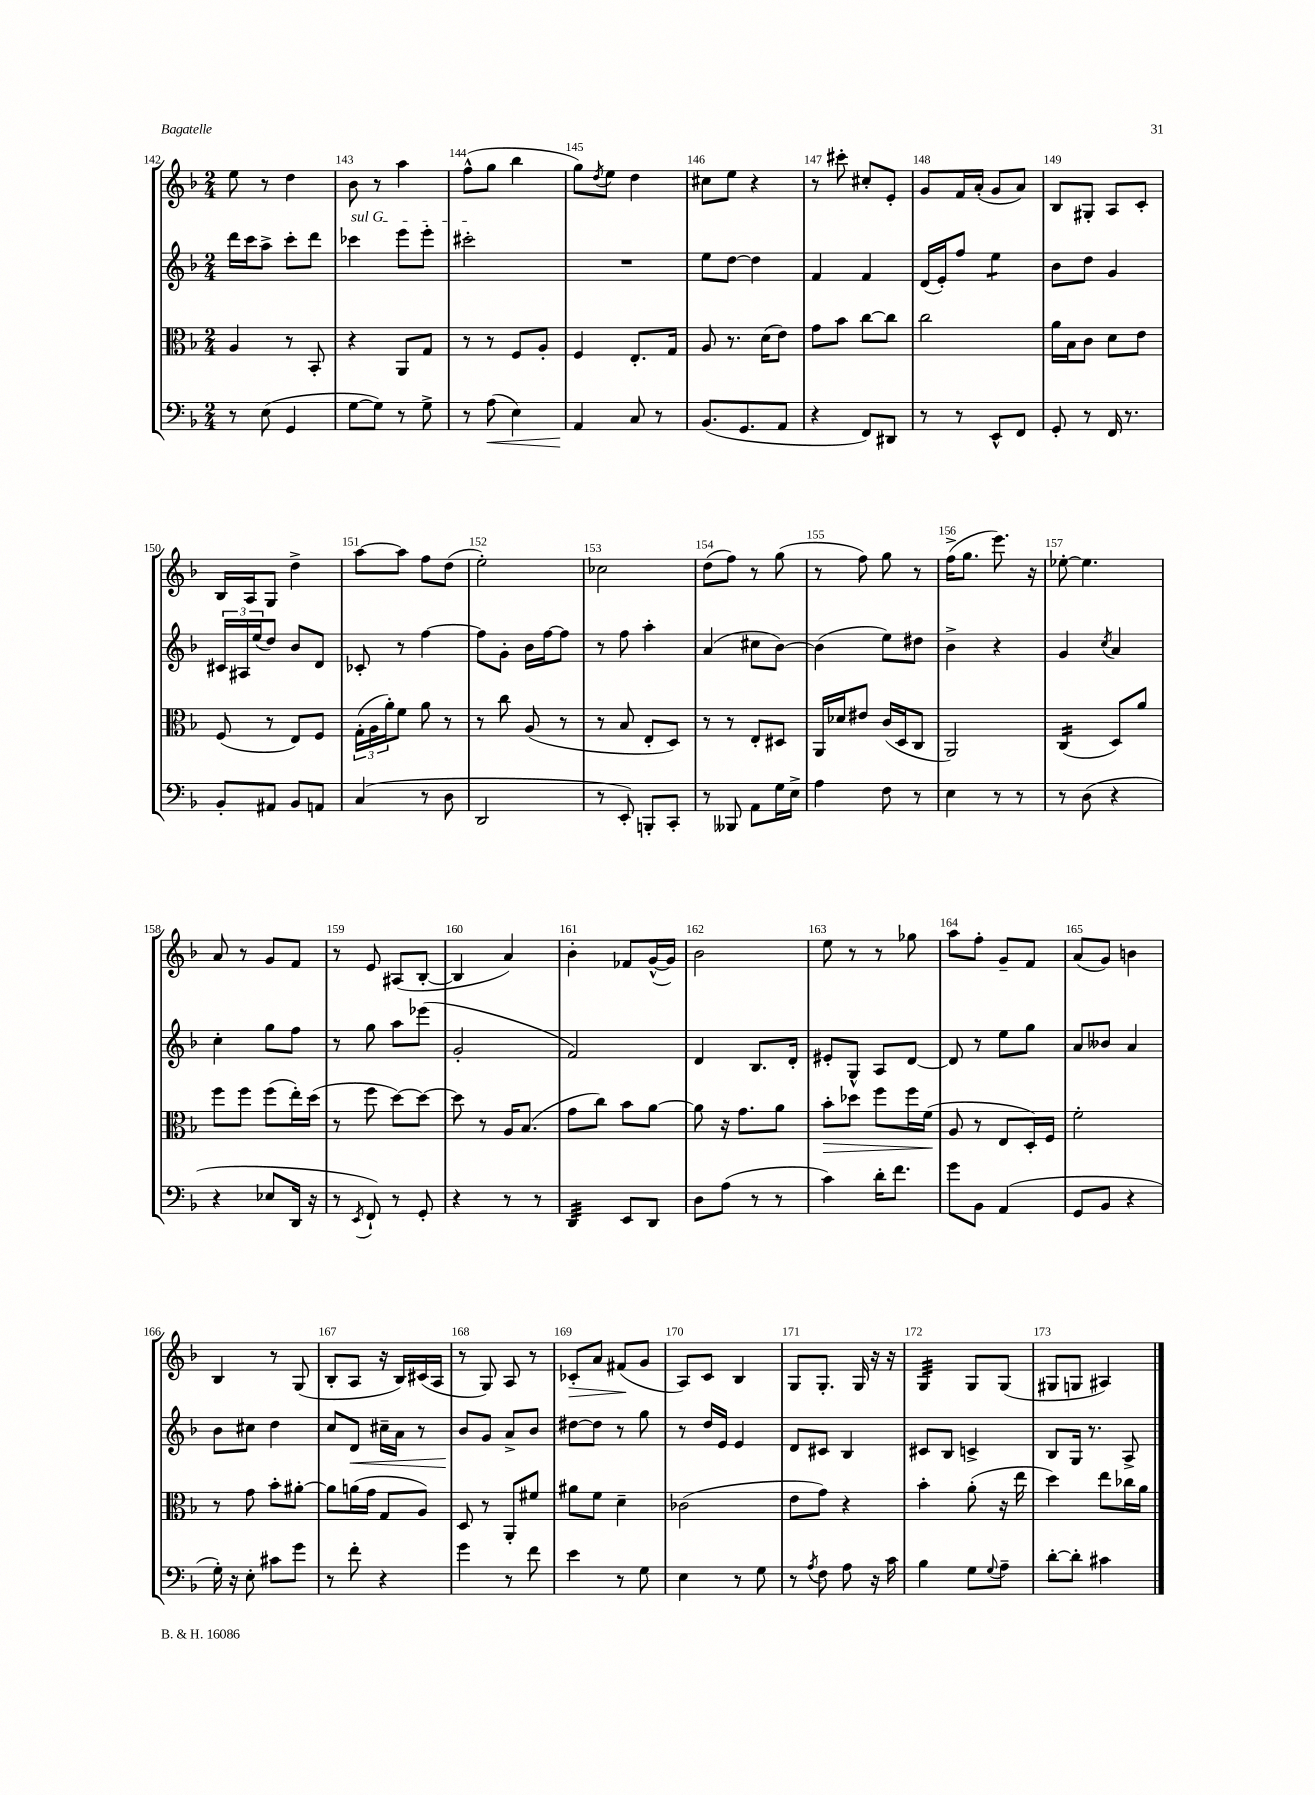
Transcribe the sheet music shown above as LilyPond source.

<<
\new StaffGroup <<
\new Staff = "s0" {
    \clef treble \key f \major \numericTimeSignature \time 2/4
    e''8 r8 d''4 |
    bes'8 r8 a''4 |
    f''8-^( g''8 bes''4 |
    g''8) \acciaccatura { d''8 } e''8 d''4 |
    cis''8 e''8 r4 |
    r8 cis'''8-. cis''8-. e'8-. |
    g'8 f'16 a'16-.( g'8 a'8) |
    bes8 gis8-. a8 c'8-. |
    bes16 a16 g8 d''4-> |
    a''8~ a''8 f''8 d''8( |
    e''2-.) |
    ces''2 |
    d''8( f''8) r8 g''8( |
    r8 f''8) g''8 r8 |
    f''16->( g''8. e'''8.) r16 |
    ees''8~-. ees''4. |
    a'8 r8 g'8 f'8 |
    r8 e'8 ais8( bes8~-. |
    bes4 a'4) |
    bes'4-. fes'8 g'16~-^( g'16) |
    bes'2 |
    e''8 r8 r8 ges''8 |
    a''8 f''8-. g'8-- f'8 |
    a'8( g'8) b'4 |
    bes4 r8 g8( |
    bes8-. a8 r16 bes16) cis'16( a16 |
    r8 g8) a8 r8 |
    ces'8-.\> a'8 fis'8\!( g'8 |
    a8) c'8 bes4 |
    g8 g8.-. g16 r16 r16 |
    g4:32 g8 g8( |
    gis8 g8 ais4) \bar "|." |
}
\new Staff = "s1" {
    \clef treble \key f \major \numericTimeSignature \time 2/4
    d'''16 c'''16 a''8-> c'''8-. d'''8 |
    \once \override TextSpanner.bound-details.left.text = \markup { \italic "sul G" } ces'''4\startTextSpan e'''8 e'''8-. |
    cis'''2-.\stopTextSpan |
    R2 |
    e''8 d''8~ d''4 |
    f'4 f'4 |
    d'16( e'16-.) f''8 e''4:8 |
    bes'8 d''8 g'4 |
    \tuplet 3/2 { cis'16 ais16 e''16( } d''8) bes'8 d'8 |
    ces'8-. r8 f''4~ |
    f''8 g'8-. bes'16 f''16~ f''8 |
    r8 f''8 a''4-. |
    a'4( cis''8 bes'8~) |
    bes'4( e''8) dis''8 |
    bes'4-> r4 |
    g'4 \acciaccatura { c''8 } a'4 |
    c''4-. g''8 f''8 |
    r8 g''8 a''8 ees'''8( |
    g'2-. |
    f'2) |
    d'4 bes8. d'16-. |
    eis'8-. g8-^ a8 d'8~ |
    d'8 r8 e''8 g''8 |
    a'8 beses'8 a'4 |
    bes'8 cis''8 d''4 |
    c''8 d'8\< cis''16-- a'16 r8 |
    bes'8\! g'8 a'8-> bes'8 |
    dis''8~ dis''8 r8 g''8 |
    r8 d''16 e'16 e'4 |
    d'8 cis'8 bes4 |
    cis'8 bes8 c'4-> |
    bes8 g16 r8. a8-> \bar "|." |
}
\new Staff = "s2" {
    \clef alto \key f \major \numericTimeSignature \time 2/4
    a4 r8 bes,8-. |
    r4 a,8 g8 |
    r8 r8 f8 a8-. |
    f4 e8.-. g16 |
    a8 r8. d'16( e'8) |
    g'8 bes'8 c''8~ c''8 |
    c''2 |
    a'16 bes16 c'8 d'8 e'8 |
    f8( r8 e8) f8 |
    \tuplet 3/2 { g16-.( a16 a'16-.) } f'8 a'8 r8 |
    r8 c''8 a8( r8 |
    r8 bes8 e8-. d8) |
    r8 r8 e8-. dis8 |
    a,16 des'16 eis'8 c'16( d16 c8 |
    a,2) |
    c4:16( d8) a'8 |
    f''8 f''8 f''8( e''16-.) d''16( |
    r8 f''8 d''8~) d''8~ |
    d''8 r8 a16 bes8.( |
    g'8 c''8) bes'8 a'8~ |
    a'8 r16 g'8. a'8 |
    bes'8-.\> des''8 f''8 f''16 f'16\!( |
    a8 r8 e8 d16-.) f16 |
    f'2-. |
    r8 g'8 bes'8-. ais'8~-. |
    ais'8 a'16( g'16 g8 a8) |
    d8 r8 a,8-. fis'8 |
    ais'8 f'8 d'4-- |
    ces'2( |
    e'8 g'8) r4 |
    bes'4-. a'8-.( r16 e''16 |
    d''4) e''8 ces''16 a'16 \bar "|." |
}
\new Staff = "s3" {
    \clef bass \key f \major \numericTimeSignature \time 2/4
    r8 e8( g,4 |
    g8~ g8) r8 g8-> |
    r8 a8\<( e4) |
    a,4\! c8 r8 |
    bes,8.( g,8. a,8 |
    r4 f,8) dis,8 |
    r8 r8 e,8-^ f,8 |
    g,8-. r8 f,16 r8. |
    bes,8-. ais,8 bes,8 a,8 |
    c4( r8 d8 |
    d,2 |
    r8 e,8-.) b,,8-. c,8-. |
    r8 beses,,8 a,8 g16 e16-> |
    a4 f8 r8 |
    e4 r8 r8 |
    r8 d8( r4 |
    r4 ees8 d,16 r16 |
    r8 \acciaccatura { e,8 } f,8-!) r8 g,8-. |
    r4 r8 r8 |
    d,4:32 e,8 d,8 |
    d8 a8( r8 r8 |
    c'4) d'16-. f'8. |
    g'8 bes,8 a,4( |
    g,8 bes,8 r4 |
    g16-.) r16 e8-. cis'8 g'8 |
    r8 f'8-. r4 |
    g'4 r8 f'8 |
    e'4 r8 g8 |
    e4 r8 g8 |
    r8 \acciaccatura { a8 } f8 a8 r16 c'16 |
    bes4 g8 \appoggiatura { g8 } a8-- |
    d'8~-. d'8-. cis'4 \bar "|." |
}
>>
>>
\layout { \context { \Score currentBarNumber = #142 \override BarNumber.break-visibility = ##(#f #t #t) barNumberVisibility = #all-bar-numbers-visible } }
